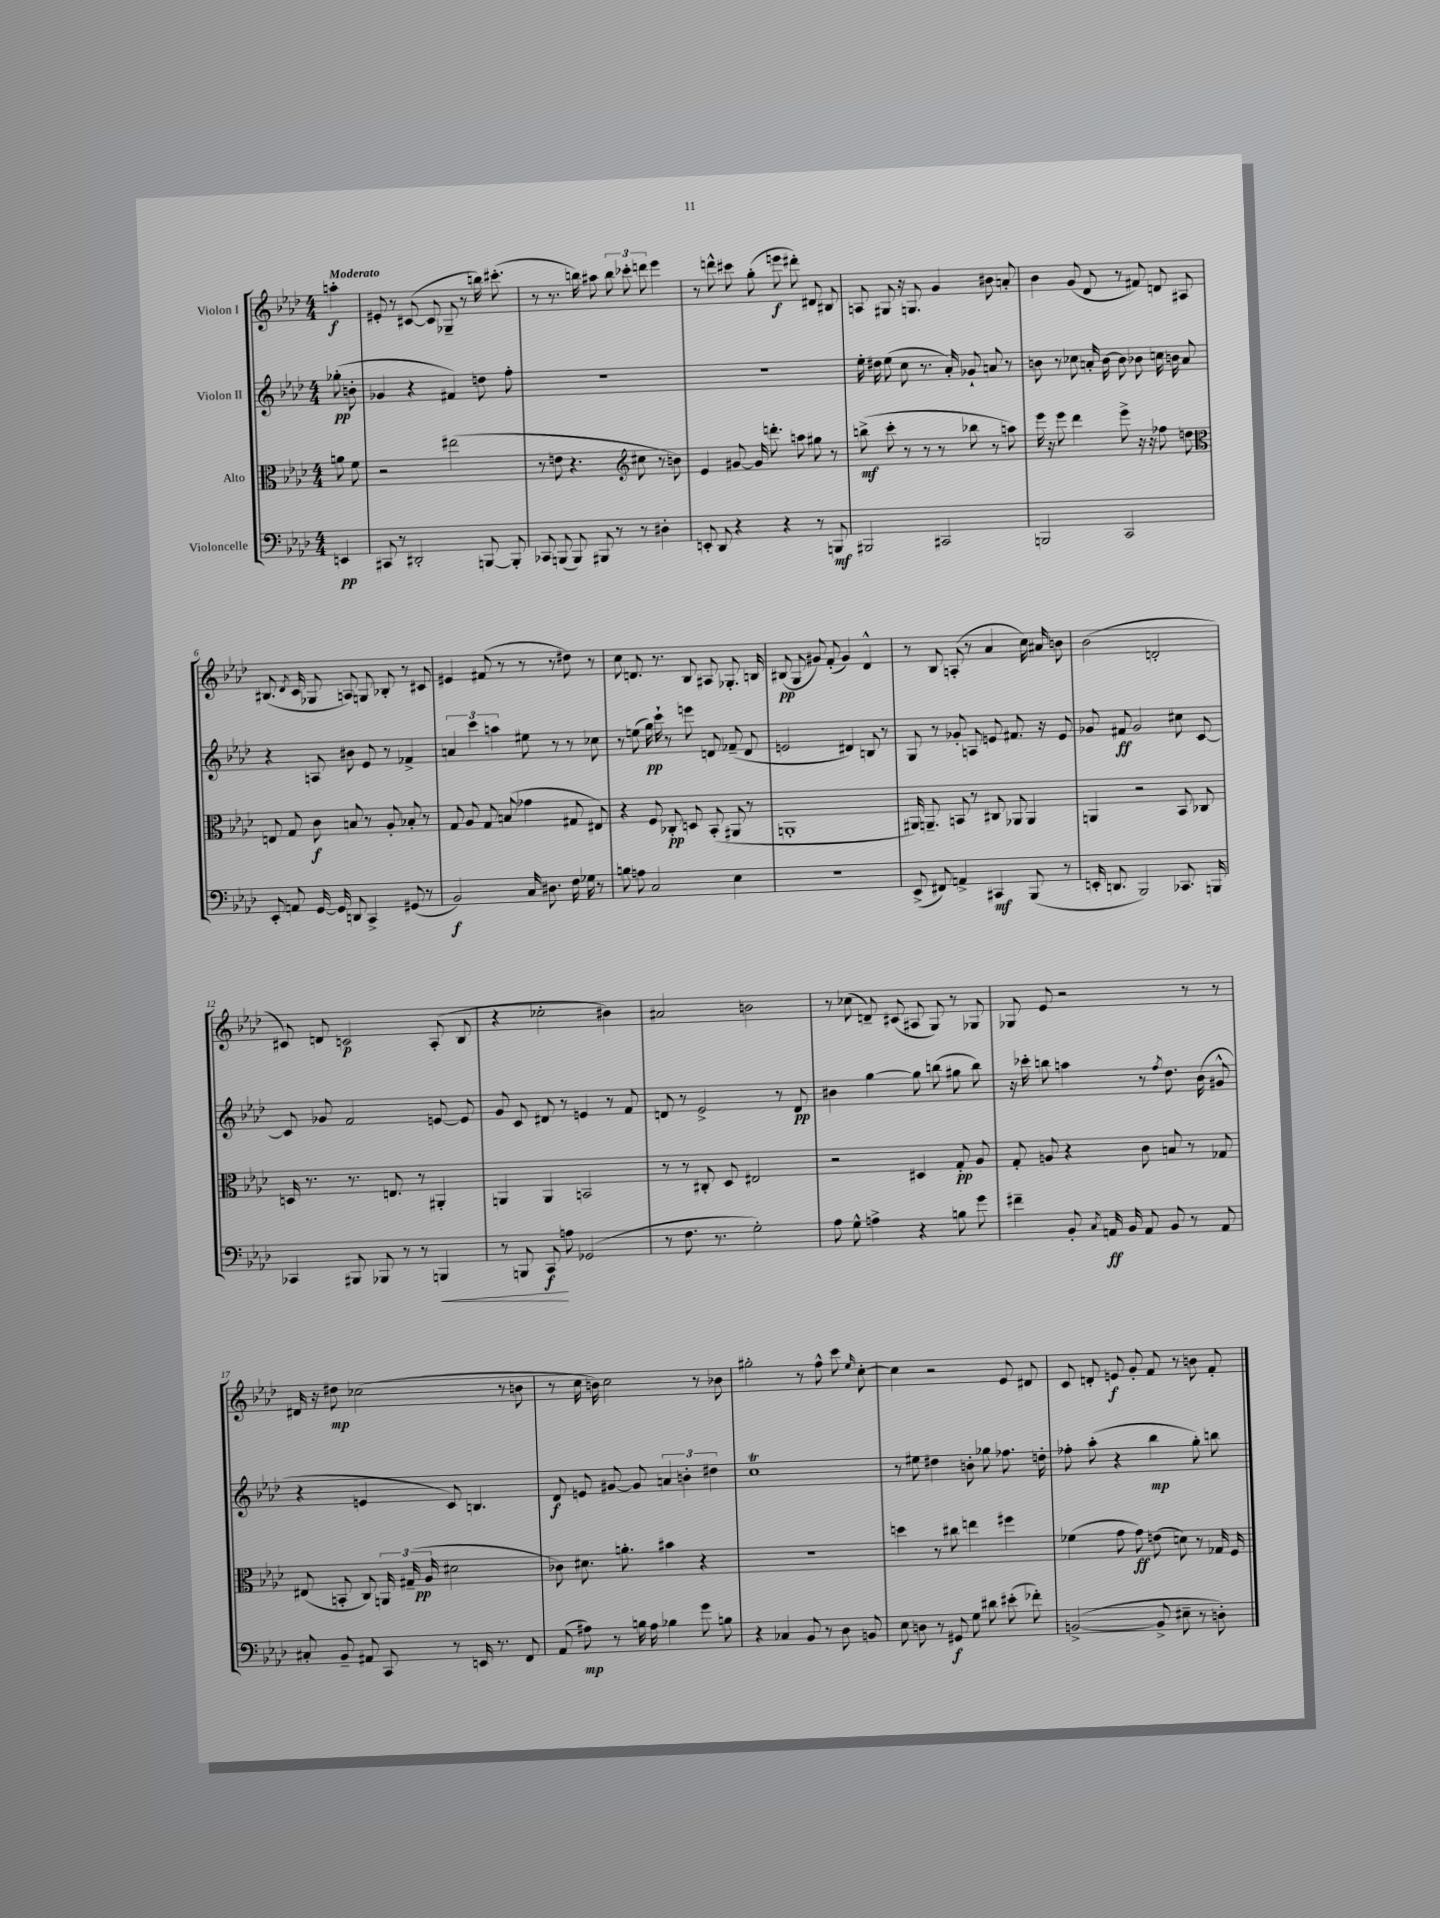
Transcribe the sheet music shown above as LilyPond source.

<<
\new StaffGroup <<
\new Staff = "s0" \with { instrumentName = "Violon I" } {
    \clef treble \key aes \major \numericTimeSignature \time 4/4 \partial 4 \tempo "Moderato"
    \autoBeamOff a''4-.\f |
    eis'8-. r8 cis'8~( cis'8 ges8-- r8 b''16) cis'''8.-.( |
    r8 r8. b''16) ais''8 \tuplet 3/2 { b''8 ces'''8-. d'''8 } ees'''4 |
    r8 d'''8-^ cis'''8 g''8-.( e'''8\f dis'''8-.) dis'8 bis8 |
    a8 gis8 r16 g8. g'4 bis'8 a'8-. |
    bes'4 g'8( des'8 r8 fis'8) d'8 ais8 |
    bis8.( \acciaccatura { des'8 } c'16 ges8 a8) g8 bes8-. r8 cis'8 |
    eis'4 fis'8( r8 r8 r8 dis''8) r8 |
    c''8 d'8. r8. bes8 ais8 ges8.-. b16 |
    bis8\pp( g8 gis'8) f'8-.( gis'4) des'4-^ |
    r8 bes8 a8-.( r8 aes'4 c''16) ais'16 b'8 |
    bes'2( d'2-. |
    cis'8) d'8 c'2\p aes8-.( bes8 |
    r4 ces''2-. bis'4) |
    ais'2 b'2 |
    r8 ces''8( d'8--) cis'8( ais8 g8) r8 ges8 |
    ges8 ees'8 r2 r8 r8 |
    dis'16 r16 dis''8\mp ces''2( r8 b'8 |
    r8 c''16 b'16) c''2 r8 bes'8 |
    gis''2-. r8 f''8-^ c'''8 \grace { ees''16 } c''8~-. |
    c''4 r2 ees'8 dis'8 |
    c'8 d'8-. e'8\f g'8-. f'8 r8 b'8 f'8-. \bar "|." |
}
\new Staff = "s1" \with { instrumentName = "Violon II" } {
    \clef treble \key aes \major \numericTimeSignature \time 4/4 \partial 4
    \autoBeamOff ges''8-.\pp( b'8-. |
    ges'4 r4 fis'4) d''8 f''8-. |
    R1 |
    r1 |
    ees''16-. dis''16 ees''8( c''8 r8. aes'16-.) ges'8-! a'8 r8 |
    b'8 r8 ces''8 a'16-. b'16~ b'8 bes'8 c''16 b'16 a'8 |
    r4 a8 bis'8 ees'8 r8 fes'4-> |
    \tuplet 3/2 { a'4 c'''4 a''4 } eis''8 r8 r8 ces''8 |
    r8 e''8( g''16\pp) c'''16-! r8 e'''8 d'8 fes'8--( d'8 |
    e'2 dis'4) b8 r8 |
    g8 r8 ges'8-. a8 e'8 fis'8. r16 e'8 |
    ges'8 fis'8\ff ges'2 cis''8 c'8~ |
    c'8 ges'8 f'2 e'8~ e'8 |
    g'8 c'8 dis'8 r8 e'4 r8 f'8 |
    d'8 r8 ees'2-> r8 d'8\pp |
    bis'4 g''4~ g''8 b''8( gis''8 b''8) |
    r16 ces'''16-. b''8 a''4 r8 \acciaccatura { f''8 } des''8. bes'16( gis'8-^ |
    r4 e'4 c'8) b4. |
    des'8\f e'8 gis'8~ gis'8 \tuplet 3/2 { a'4 b'4-. dis''4 } |
    c''1\trill |
    r8 eis''8 dis''4 b'8-. ges''8 fes''8. d''16-. |
    fes''8-. aes''8-.( r4 bes''4\mp g''8-.) b''8 \bar "|." |
}
\new Staff = "s2" \with { instrumentName = "Alto" } {
    \clef alto \key aes \major \numericTimeSignature \time 4/4 \partial 4
    \autoBeamOff a'8 f'8 |
    r2 eis''2( |
    r8 e'8 r4. \clef treble cis''8 r8 b'8) |
    ees'4 gis'8~ gis'16 d'''8.-. a''8 gis''8 r8 |
    b''8->\mf( c'''8-. r8 r8 r8 bes''8 r8 a''8) |
    ees'''16 r16 ees'''8 des'''4 ees'''8-> r16 r16 fes''8 d''8 |
    \clef alto e8 g8 c'8\f b8 r8 aes8-. bes8-. r8 |
    g8 aes8 g8 b8( ges'4 gis8 eis8) |
    r4 f8 ces8-.\pp d8 bes,8-.( ais,8 r8 |
    a,1-. |
    ais,16) a,8.-- b,8 r8 cis8 aes,8 aes,4 |
    a,4 r2 bes,8 ces8 |
    d16 r8. r8. e8. r8 ais,4-. |
    a,4 a,4 b,2 |
    r8 r8 cis8-. des8 eis2 |
    r2 dis4 g8-.\pp aes8 |
    g8-. a8 r4 c'8 b8 r8 ges8 |
    eis8( b,8-. c8) \tuplet 3/2 { a,16 gis16--( aes16\pp } dis'2 |
    ces'8) dis'8. a'8.-. bis'4 r4 |
    R1 |
    d''4 r8 cis''8 e''4 fis''4 |
    fes'4( g'8 g'8\ff) e'8( d'8) r8 ges16 f16 \bar "|." |
}
\new Staff = "s3" \with { instrumentName = "Violoncelle" } {
    \clef bass \key aes \major \numericTimeSignature \time 4/4 \partial 4
    \autoBeamOff e,4\pp |
    cis,8 r8 dis,2-. b,,8~ b,,8-. |
    ces,8 b,,8( b,,8) bis,,8 r8 r8 dis4-. |
    e,8-. des,8 r4 r4 r8 b,,8\mf |
    bis,,2 cis,2 |
    b,,2 c,2 |
    ees,8-. a,8 g,16~ g,16 d,8 c,4-> gis,8( r8 |
    bes,2\f) c16 dis8. f16 ges16 r8 |
    b8 a8 c2 ees4 |
    R1 |
    ees,8->( fis,8) a,4-> cis,4\mf bes,,8( r8 |
    e,16-. d,8. bes,,2) ces,8. b,,16 |
    ces,4 bis,,8 bes,,8 r8 r8 b,,4\< |
    r8 b,,8 c,8\f\! a8 ges,2( |
    r8 f8. r8. g2-.) |
    aes8 g8-^ a4-> r4 b8 g'8 |
    fis'4-- bes,8-. \acciaccatura { c8 } a,16\ff bes,16 a,8 bes,8 r8 a,8 |
    cis8-. bes,8-- ais,8 c,8 r8 e,16 r8. f,8 |
    aes,8( ais8\mp) r8 b16 ais16 bes4 g'8 b8 |
    r4 ces4 bes,8 r8 des8 b,8 |
    ees8 d8 r8 gis,8\f g8 dis'8 eis'8-.( fes'8-.) |
    b,2~->( b,8-> eis8-- r8 d8-.) \bar "|." |
}
>>
>>
